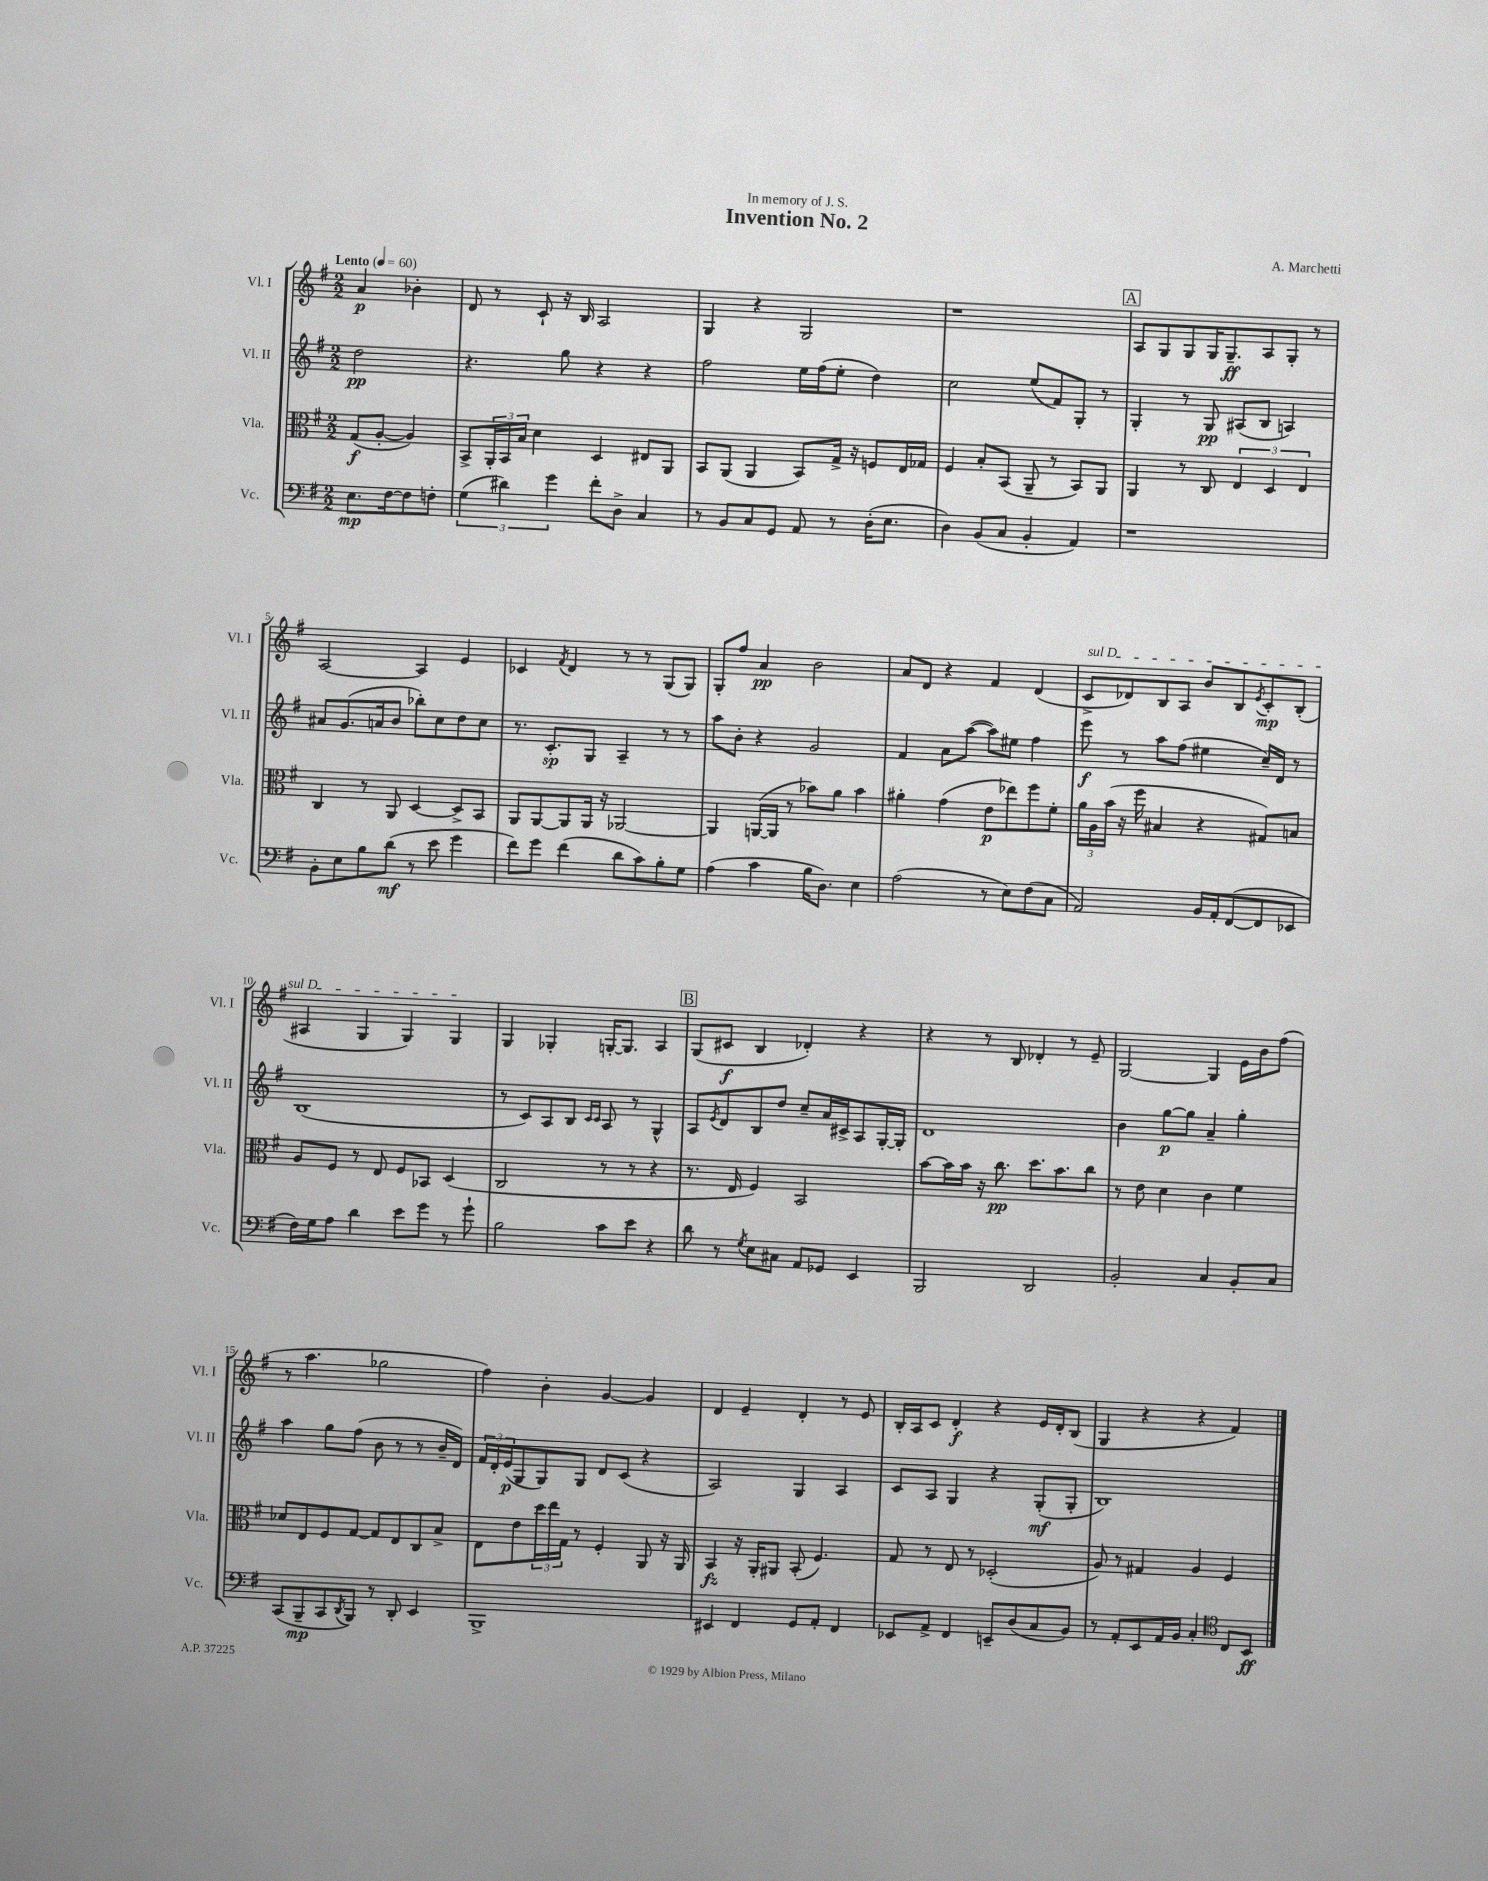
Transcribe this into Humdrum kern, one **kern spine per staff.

**kern	**kern	**kern	**kern
*staff4	*staff3	*staff2	*staff1
*clefF4	*clefC3	*clefG2	*clefG2
*k[f#]	*k[f#]	*k[f#]	*k[f#]
*M2/2	*M2/2	*M2/2	*M2/2
*MM60	*MM60	*MM60	*MM60
8.E	(8G	2dd	4a
.	[8A'	.	.
[16F#	.	.	.
8F#]	4A])	.	4b-'
8F'	.	.	.
=	=	=	=
(6G	8BB^	4.r	8d
.	24AA'	.	8r
6d#)	24BB	.	.
.	24B	.	.
.	4d	.	8c`
6g	.	.	.
.	.	8gg	16r
.	.	.	16B
8f#'	4D	4r	2A
8D^	.	.	.
4C	8E#	4r	.
.	8AA	.	.
=	=	=	=
8r	8BB	2ff#	4G
8BB	(8AA	.	.
8C	4AA	.	4r
8GG	.	.	.
8AA	8BB)	16ee	2G
.	.	(16ff#	.
8r	16G^	8ee'	.
.	16r	.	.
(16D'	8F	4dd)	.
8.E	.	.	.
.	16E	.	.
.	16G-	.	.
=	=	=	=
4D)	4F#	2cc	1r
(8BB	8B'	.	.
8C	(8BB	.	.
4BB'	8AA~	(8ee	.
.	8r	8f#)	.
4AA)	8BB)	8G'	.
.	8AA	8r	.
=	=	=	=
1r	4AA	4G'	8A
.	.	.	8G
.	8r	8r	8G
.	8C	8G	16G
.	.	.	8.G~
.	6E	(8A#	.
.	.	8B	8A
.	6D	.	.
.	.	4A)	8G'
.	6E	.	.
.	.	.	8r
=	=	=	=
8BB'	4C	8a#	[2A
8E	.	(8.g	.
8B	8r	.	.
.	.	16a	.
(8d	8AA	8b	.
8r	[4D	8bb-')	4A]
8e	.	8cc	.
4g	8D^]	8dd	4e
.	8BB	8cc	.
=	=	=	=
8f#)	8AA	8.r	4c-
8g	[8AA	.	.
.	.	8.c'	.
.	.	.	8qf#
(4f#	8AA]	.	4d
.	16AA	8G	.
.	16r	.	.
8d	[2AA-	4A~	8r
8c)	.	.	8r
8B'	.	8r	(8G
8G	.	8r	8G)
=	=	=	=
(4A	4AA-]	8aa	8G'
.	.	8b'	8ff#
4c	([16AA	4r	4a
.	16AA]	.	.
.	8r	.	.
16B	8b-)	2g	2b
8.D)	.	.	.
.	8a	.	.
4E	4b-	.	.
=	=	=	=
(2A	4a#'	4f#	8a
.	.	.	8d
.	(4g	8a	4r
.	.	([8aa	.
8r	8e	8aa])	4f#
8E)	8ee-)	8ee#	.
(8F#	8ff#	4ff#	(4d
8C	8f#'	.	.
=	=	=	=
2AA)	24a	8eee	8c^
.	24A	.	.
.	(24b	.	.
.	16r	8r	8d-)
.	16ff#	.	.
.	4B#	8aa	8B
.	.	(8ff#	8A
16BB	4r	4ee#	8b
16AA'	.	.	.
([8FF#	.	.	8B
.	.	.	8qe
8FF#]	8G#)	16cc~)	8c'
.	.	16d	.
8EE-	8B	8r	(8B'
=	=	=	=
16F#)	8A	(1B	4A#
16G	.	.	.
8A	8F#	.	.
4d	8r	.	4G
.	8E	.	.
8e	8F#	.	4G)
8g	8BB-	.	.
8r	(4D	.	4G
8g`	.	.	.
=	=	=	=
2B	2C	8r	4G
.	.	8c)	.
.	.	8A	4G-'
.	.	8B	.
.	.	16qqc	.
.	.	16qqc	.
8c	8r	8A	[16G'
.	.	.	8.G]
8e	8r	8r	.
4r	4r	4G^^	4A
=	=	=	=
8d	8.r	8A	(8G
.	.	8qe	.
8r	.	8d	8c#
.	16E	.	.
8qG	.	.	.
8E	4F#)	8B	4B
8C#	.	8dd	.
8AA	2BB	8cc~	4d-')
8GG-	.	16a	.
.	.	16c#^	.
4EE	.	8A	4r
.	.	[16G'	.
.	.	16G']	.
=	=	=	=
2BBB	[8b	1d	4r
.	16b]	.	.
.	16b	.	.
.	16r	.	8r
.	8.cc	.	.
.	.	.	8B
2DD	8.dd	.	4d-'
.	8.b	.	.
.	.	.	8r
.	8cc	.	8e~
=	=	=	=
2BB'	8r	4b	[2G
.	8e	.	.
.	4d	[8gg	.
.	.	8gg]	.
4C	4c	4a~	4G]
8BB'	4f#	4gg'	16e
.	.	.	16b
8C	.	.	(8ff#
=	=	=	=
(8CC	8d-	4aa	8r
8BBB~	8E	.	4.aa
8CC	8F#	8gg	.
8qDD	.	.	.
8BBB)	[8G	(8ff#	.
8r	8G]	8b	2gg-
8DD'	8E	8r	.
4EE	8C	8r	.
.	8B^	16b~	.
.	.	16d)	.
=	=	=	=
1BBB^	8E	24f#	4ff#)
.	.	24d'	.
.	.	(24e	.
.	8e	8G	.
.	24dd	8G)	4b'
.	24ee	.	.
.	24G	.	.
.	8r	8G	.
.	4F#'	8d	[4g
.	.	(8c	.
.	8AA	4r	4g]
.	16r	.	.
.	16AA	.	.
=	=	=	=
4EE#	4BB	2A)	4d
4FF#	16r	.	4e~
.	16AA'	.	.
.	8AA#	.	.
8GG	(8BB'	4G	4d'
8AA'	4.F#)	.	.
4FF#	.	4A	8r
.	.	.	8e
=	=	=	=
8EE-	8G	8c	16B'
.	.	.	16A
8AA^	8r	8A	8c
4FF#	8E	4G	4d'
.	8r	.	.
8EE~	(2D-'	4r	4r
(8D	.	.	.
8C	.	(8G'	16e
.	.	.	16d'
8BB)	.	8G'	(8B
=	=	=	=
8r	8A)	1B)	4G
8AA'	8r	.	.
8EE	4G#	.	4r
16AA	.	.	.
16BB	.	.	.
4C'	4A	.	4r
*clefC4	*	*	*
8C	4F#	.	4f#)
8BB	.	.	.
==	==	==	==
*-	*-	*-	*-
